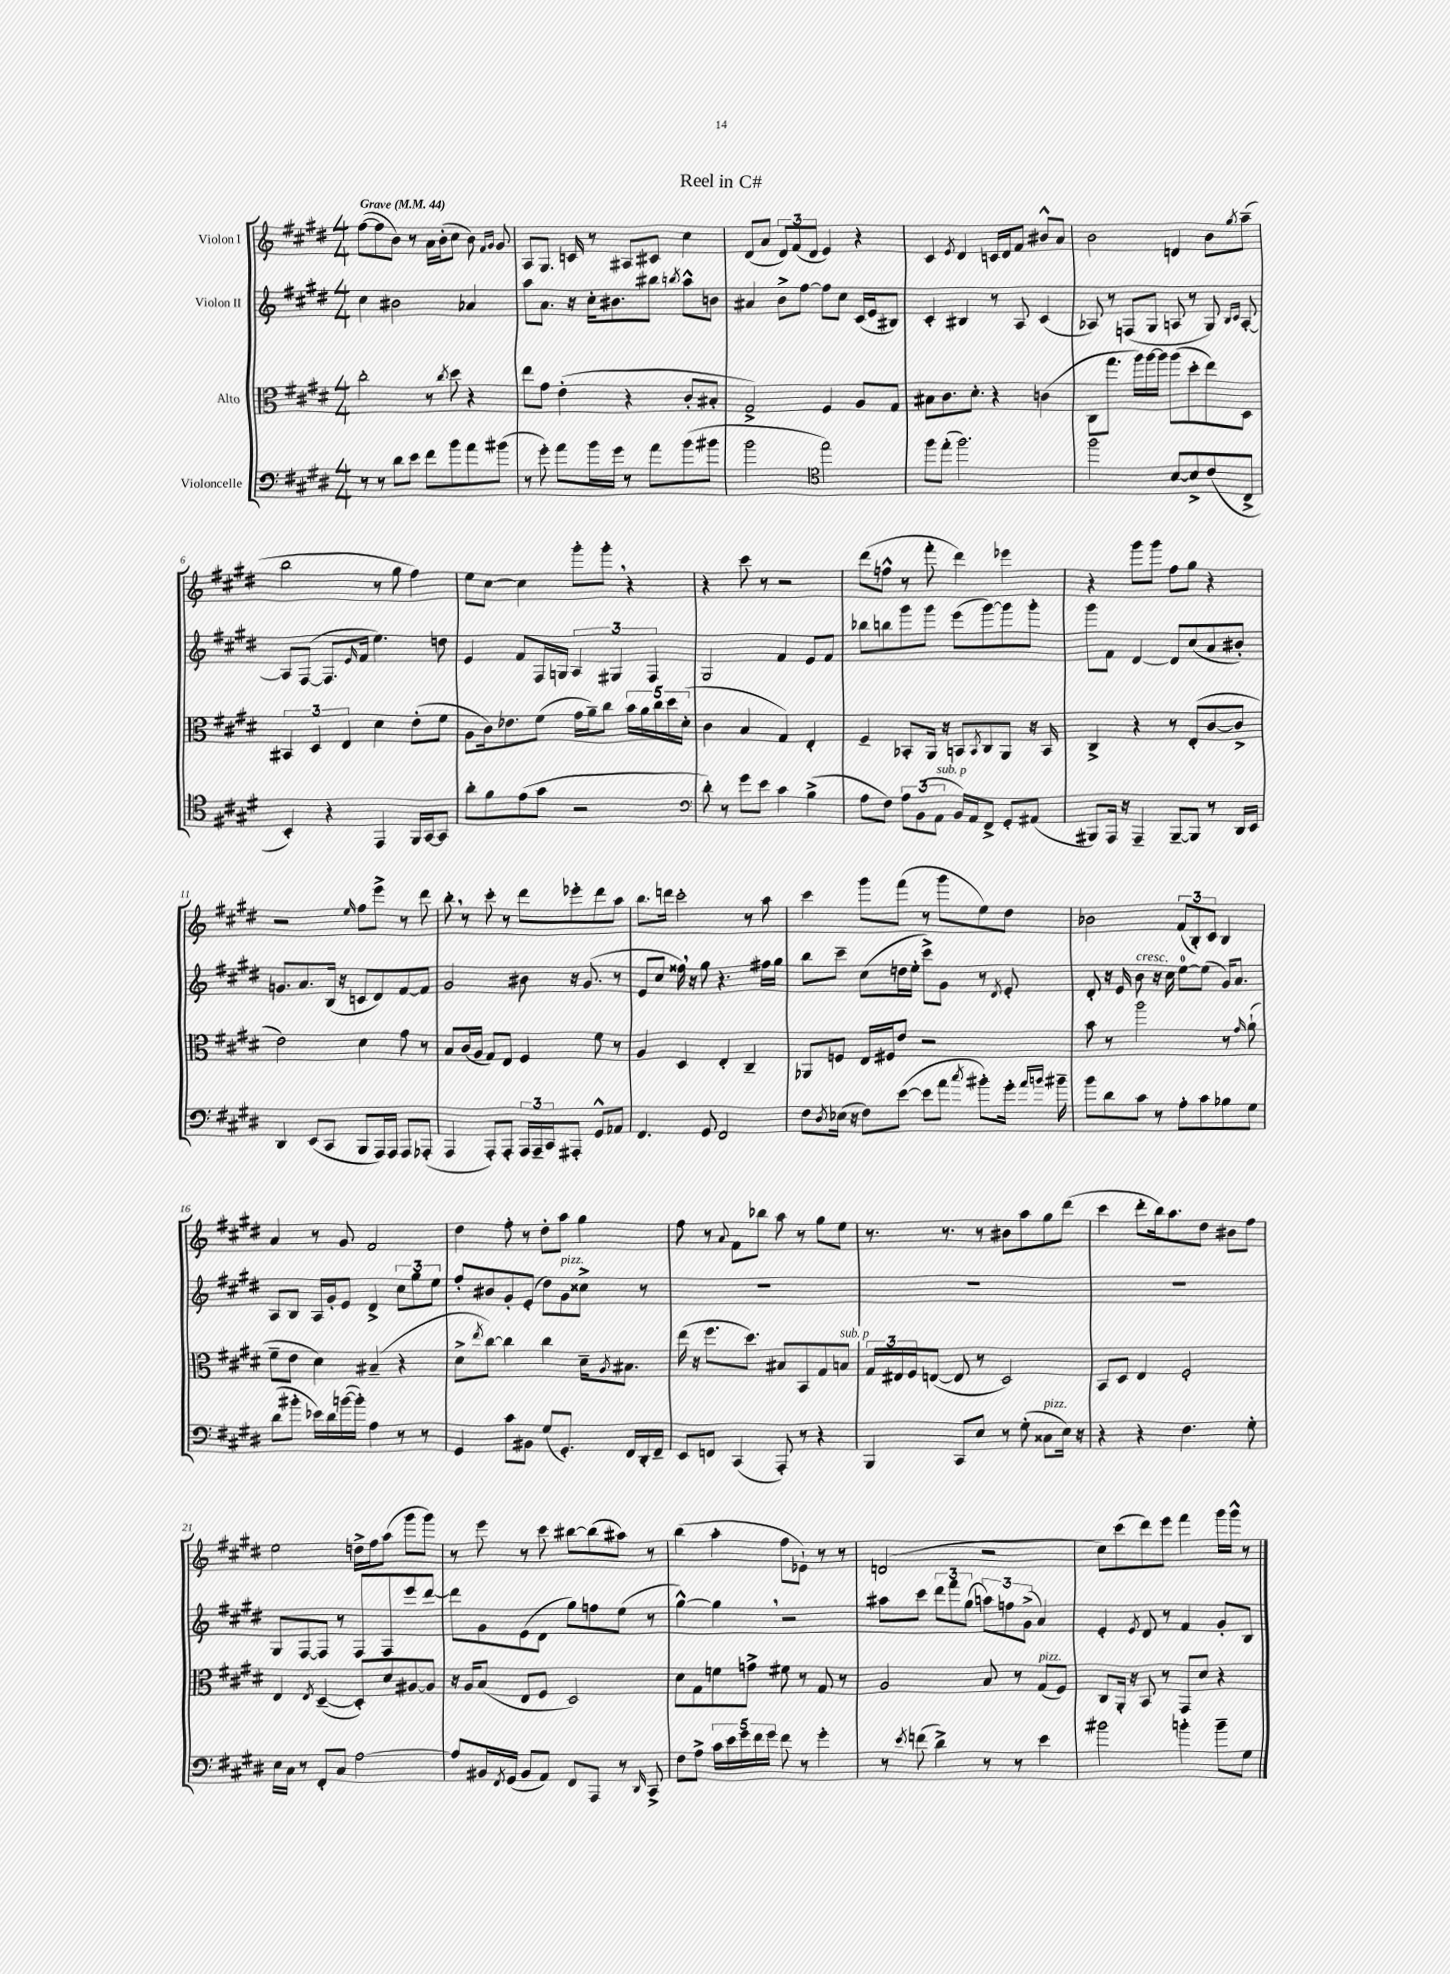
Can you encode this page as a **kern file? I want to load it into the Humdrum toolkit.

**kern	**kern	**kern	**kern
*part4	*part3	*part2	*part1
*staff4	*staff3	*staff2	*staff1
*I"Violoncelle	*I"Alto	*I"Violon II	*I"Violon I
*clefF4	*clefC3	*clefG2	*clefG2
*k[f#c#g#d#]	*k[f#c#g#d#]	*k[f#c#g#d#]	*k[f#c#g#d#]
*M4/4	*M4/4	*M4/4	*M4/4
*MM44	*MM44	*MM44	*MM44
=1	=1	=1	=1
!	!	!	!LO:TX:a:B:t=Grave
8r	2cc#'\	4cc#\	([8ff#\L
8r	.	.	8ff#\]
8d#\L	.	2b#X\	8b\J)
8e\J	.	.	8r
8f#\L	8r	.	16a\LL
.	.	.	(16b'\J
.	8qcc#/	.	.
8b\	8dd#\	.	8cc#\J
8a\	4r	4a-X/	8b\)
.	.	.	16qqf#/LL
.	.	.	16qqg#/JJ
(8b#X\J	.	.	8g#/
=2	=2	=2	=2
8r	8ee\L	8aa\L	8A/L
8g#'\)	8g#\J	8.a\J	8.G#/J
8a\L	(4e'\	.	.
.	.	16r	16cn/
16b\L	.	16cc#'\KL	8r
16g#\JJ	.	8.b#X\	.
8r	4r	.	8A#X/L
8a\L	.	8bb#X\J	8c#X/J
.	.	8qbbn/	.
(8b\	8c#'/L	8aa^^\L	4cc#\
8b#X\J	8B#X'/J	8bn\J	.
=3	=3	=3	=3
2b\	2G#^/)	4a#X/	(8d#/L
.	.	.	8a/J
.	.	8b^\L	12d#/L)
.	.	.	(12f#/
.	.	[8ff#\J	.
.	.	.	12d#/J
*clefC4	*	*	*
2ee\)	4F#/	8ff#\L]	4e/)
.	.	8cc#\J	.
.	8A/L	(16c#/LL	4r
.	.	16e/J	.
.	8G#/J	8B#X/J)	.
=4	=4	=4	=4
8ff#\L	8B#X\L	4c#'/	4c#/
(8ee'\J	8.c#\	.	.
.	.	.	8qe/
2.ff#\)	.	4B#X/	4d#/
.	8.d#'\J	.	.
.	4r	8r	16cn/LL
.	.	.	16d#/J
.	.	8A/	8f#/J
.	(4cn\	(4c#/	8b#X^^/L
.	.	.	8a/J
=5	=5	=5	=5
2ff#\	8C#\L	8A-X/)	2b\
.	8.gg#\J	8r	.
.	.	(8Fn/L	.
.	16aa\LL)	.	.
.	[16aa\	8G#/J	.
.	16aa\JJ]	.	.
[8B/L	(8aa\L	8An/	4dn/
8B^/]	8dd#'\	8r	.
(8c#/	8ee\)	8G#/)	8b\L
.	.	16qqB/LL	.
.	.	16qqc#/JJ	8qgg#/
8C#^/J	8D#\J	[8A'/	(8aa~\J
!!LO:LB:g=z
=6	=6	=6	=6
4BB'/)	6BB#X/	8A/L]	2bb\
.	.	([8F#/J	.
.	6D#/	.	.
4r	.	8.F#/L]	.
.	6E/	.	.
.	.	16qqe/	.
.	.	16f#/Jk	.
4EE/	4d#\	4.ee\)	8r
.	.	.	8gg#\
16FF#/LL	(8e'\L	.	4ff#\)
[16GG#/J	.	.	.
8GG#/J]	8f#\J	8ddn\	.
=7	=7	=7	=7
8a'\L	8A\L	4e/	8ee\L
8f#\	16c#\k)	.	[8cc#\J
.	8.e-X\	.	.
(8e\	.	8f#/L	4cc#\]
8g#\J	(8f#\J	16F#/L	.
.	.	16Gn/JJ	.
2r	16g#\LL	6A/	8ggg#'\L
.	16a~\J)	.	.
.	8cc#\J	.	8ggg#',\J
.	.	6G#X/	.
.	20b\LL	.	4r
.	20a\	.	.
.	.	6F#/	.
.	20cc#\	.	.
.	20dd#\	.	.
.	(20d#'\JJ	.	.
=8	=8	=8	=8
*clefF4	*	*	*
8d#'\)	4c#\	2G#/	4r
8r	.	.	.
8g#\L	4B/	.	8ccc#\
8e\J	.	.	8r
4c#\	4G#/)	4f#/	2r
(4B^\	4E'/	8e/L	.
.	.	8f#/J	.
=9	=9	=9	=9
8A\L	4F#~/	8bb-X\L	(8ddd#\L
8F#\J)	.	8bbn\	8ffn^^\J
12A\L	8BB-X'/L	8ggg#\	8r
(12BB\	.	.	.
.	16AA/Jk	8ggg#\J	8fff#'\
!LO:TX:a:i:t=sub. p	!	!	!
12AA\J	.	.	.
.	16r	.	.
16BB/LL)	8BBn/L	(8eee\L	4ddd#\)
16AA/J	.	.	.
.	8qBB/	.	.
8FF#^/J	8C#/	[8ggg#\)	.
8GG#'/L	8AA/J	8ggg#\]	4eee-X\
(8AA#X/J	16r	8ggg#'\J	.
.	16BB/	.	.
=10	=10	=10	=10
8BBB#X/L)	4C#^/	8ggg#\L	4r
16AAA/Jk	.	8f#\J	.
16r	.	.	.
4AAA~/	4r	[4d#/	8ggg#\L
.	.	.	8ggg#\J
[8BBB#~/L	8r	8d#/L]	8ff#\L
8BBB#/J]	(8E'/L	(8cc#/	8gg#\J
8r	[8c#/	8a/	4r
16DD#/LL	8c#^/J]	8b#X'/J)	.
16EE/JJ	.	.	.
!!LO:LB:g=z
=11	=11	=11	=11
4DD#/	2e\)	8.gn/L	2r
.	.	8.a/	.
(8EE/L	.	.	.
8CC#/J	.	(16B/Jk	.
.	.	16r	.
.	.	.	16qqee/
8BBB/L	4d#\	8cn/L	8ff#\L
16AAA/L)	.	8d#/)	8eee^\J
16AAA/JJ	.	.	.
8AAA/L	8g#\	[8f#/	8r
(8AAA-X'/J	8r	8f#/J]	8ddd#\
=12	=12	=12	=12
4AAA/	8B/L	2g#/	8bb',\
.	(16c#/L	.	8r
.	16A/JJ	.	.
8AAA'/L)	8G#/L)	.	8ccc#'\
8AAA'/J	8E/J	.	8r
24AAA/LL	4F#/	8b#X\	8ddd#\L
24AAA~/	.	.	.
24CC#/J	.	.	.
8AAA#X'/J	.	16r	8eee-X'\
.	.	(8.g#/	.
8GG#^^/L	8f#\	.	8ddd#\
8AA-X/J	8r	8r	8aa\J
=13	=13	=13	=13
4.FF#/	4A/	8e/L	8.bb\L
.	.	8cc#/J	.
.	.	.	16dddn\Jk
.	4D#/	16ff##X,\)	2ccc#'\
.	.	16r	.
8GG#/	.	8gg#\	.
2FF#/	4E'/	4.r	.
.	4C#~/	.	8r
.	.	16ff#X\LL	8aa\
.	.	16gg#\JJ	.
=14	=14	=14	=14
8F#\L	8AA-X/L	8bb\L	4ccc#\
8qD#/	.	.	.
(16E-X\Jk	8Fn/J	8ccc#~\J	.
16r	.	.	.
8F#\L)	16E/LL	(8cc#\L	8ggg#\L
.	16F#X/J	.	.
([8e\J	8e/J	16ddn\L	(8fff#\J
.	.	16ee'\JJ	.
8e\L]	2r	8ccc#^\L)	8r
8a\J	.	8g#\J	8ggg#\L
8qcc#/	.	.	.
8b#X'\L)	.	8r	8ee\)
.	.	8qd#/	.
16g#'\Jk	.	8e'/	8dd#\J
16qqa/LL	.	.	.
16qqbn/JJ	.	.	.
16b#X~\	.	.	.
=15	=15	=15	=15
8b\L	8b\	8d#'/	2b-X\
8d#\	8r	16r	.
.	.	16e/	.
!	!	!LO:TX:a:i:t=cresc.	!
8c#\J	2aa\	8b\	.
8r	.	16r	.
.	.	16cc#\	.
8A'\L	.	[8ee\L	(12f#/L
.	.	.	12B'/)
8c#\	.	(8ee\J]	.
.	.	.	12c#/J
8B-X\	8r	16g#/KL)	4B/
.	.	8.a/J	.
.	16qqg#/	.	.
8G#\J	(8a`\	.	.
!!LO:LB:g=z
=16	=16	=16	=16
(8d#\L	8f#~\L	8A/L	4a/
8b#X'\J	8e\J	8B/J	.
16e-X\LL)	4d#\)	16A/LL	8r
16d#\	.	16g#'/J	.
([16bn\	.	8e/J	8g#/
16b'\JJ])	.	.	.
4A\	(4B#X~/	4d#^/	2f#/
8r	4r	12cc#\L	.
.	.	12gg#\	.
8r	.	.	.
.	.	12ee\J	.
=17	=17	=17	=17
4GG#/	8d#^\L	8ff#'/L	4dd#\
.	8qee/	.	.
.	[8cc#\J)	8b#X/	.
8c#\L	4cc#\]	8g#'/	8ff#'\
8BB#X\J	.	(8e'/J	8r
(8G#/L	4cc#\	8dd#\L)	8dd#'\L
!	!	!LO:TX:a:i:t=pizz.	!
8.GG#'/J)	.	8g#\	8aa\J
.	16d#~\KL	8cc##X^\J	4gg#\
.	8qA/	.	.
16FF#/LL	8.B#X\J	.	.
16DD#'/	.	8r	.
16FF#~/JJ	.	.	.
=18	=18	=18	=18
8EE/L	(16ee\	1r	8ff#\
.	16r	.	.
8FFn/J	8.ff#\L	.	8r
.	.	.	8qqa/
(4CC#/	.	.	8f#\L
.	8.dd#\J)	.	.
.	.	.	8bb-X\J
8AAA'/)	8B#X/L	.	8aa\
8r	8BB/	.	8r
4r	8G#/	.	8gg#\L
!	!LO:TX:a:i:t=sub. p	!	!
.	8Bn/J	.	8ee\J
=19	=19	=19	=19
4BBB/	24G#/LL	1r	8.r
.	24E#X/	.	.
.	24F#/J	.	.
.	([8En/J	.	.
.	.	.	8.r
8CC#/L	8E/]	.	.
8E/J	8r	.	8r
8r	2D#/)	.	8b#X\L
(8G#'\	.	.	8aa\
!LO:TX:a:i:t=pizz.	!	!	!
8C##X\L	.	.	8gg#\
16E\Jk)	.	.	(8ddd#\J
16r	.	.	.
=20	=20	=20	=20
4r	8BB/L	1r	4ccc#\
.	8D#/J	.	.
4r	4E/	.	8ddd#'\L
.	.	.	16bb\k)
.	.	.	8.aa\
4.F#\	2F#'/	.	.
.	.	.	8dd#\J
.	.	.	8b#X\L
8G#'\	.	.	8ff#\J
!!LO:LB:g=z
=21	=21	=21	=21
16E\LL	4E/	8G#/L	2ee\
16C#\JJ	.	.	.
8r	.	[8F#/	.
.	8qE/	.	.
8FF#'/L	([4D#~/	8F#/J]	.
8C#/J	.	8r	.
[2A\	8D#'/L])	8F#/L	16ddn^\LL
.	.	.	16ff#\J
.	8d#/	8F#/	(8aa\J
.	[8A#X/	8eee/	8ggg#\L
.	8A#/J]	[8ddd#/J	8ggg#\J)
=22	=22	=22	=22
8A/L]	16r	8ddd#\L]	8r
.	16A/KL	.	.
16BB#X/L	(8B/J	8g#\	8eee\
8qFF#/	.	.	.
(16GG#/JJ	.	.	.
8BB#/L	8E/L	(8e\	8r
8AA/J)	8F#/J	8d#\J	8ccc#\
8FF#/L	2D#/)	8gg#\L)	[8bb#X\L
8AAA/J	.	8ffn\	(8bb#\]
8r	.	(8ee\J	8aa#X\J)
16qqDD#/	.	.	.
8CC#^/	.	8r	8r
=23	=23	=23	=23
8F#\L	8d#\L	[4gg#^^\)	(4bb\
8A^\J	8G#\	.	.
20c#\LL	8fn\	4gg#,\]	4aa'\
20e\	.	.	.
20g#\	.	.	.
.	8gn^\J	.	.
20f#\	.	.	.
20g#\JJ	.	.	.
8f#\	8f#X\	2r	8ff#\L
8r	8r	.	8e-X`\J)
4g#'\	8G#/	.	8r
.	8r	.	8r
=24	=24	=24	=24
8r	2A/	8aa#X\L	(2dn/
8qe/	.	.	.
(8fn\	.	8ccc#\J	.
4d#^\)	.	12ddd#\L	.
.	.	12fff#\	.
.	.	(12gg#\J	.
8r	8B/	12aan\L)	2r
.	.	12ffn\	.
8r	8r	.	.
.	.	(12g#^\J	.
!	!LO:TX:a:i:t=pizz.	!	!
4e\	(8G#/L	4a/)	.
.	8F#/J)	.	.
=25	=25	=25	=25
2b#X\	8C#/L	4e'/	8cc#\L)
.	16AA'/Jk	.	(8ccc#\
.	16r	.	.
.	.	8qe/	.
.	8BB/	8d#/	8ddd#\)
.	8r	8r	8eee\J
4bn'\	8GG#/L	4f#/	4fff#\
.	8d#/J	.	.
8b~\L	4r	8g#'/L	16ggg#\LL
.	.	.	16ggg#^^\JJ
8G#\J	.	8B/J	8r
==	==	==	==
*-	*-	*-	*-
